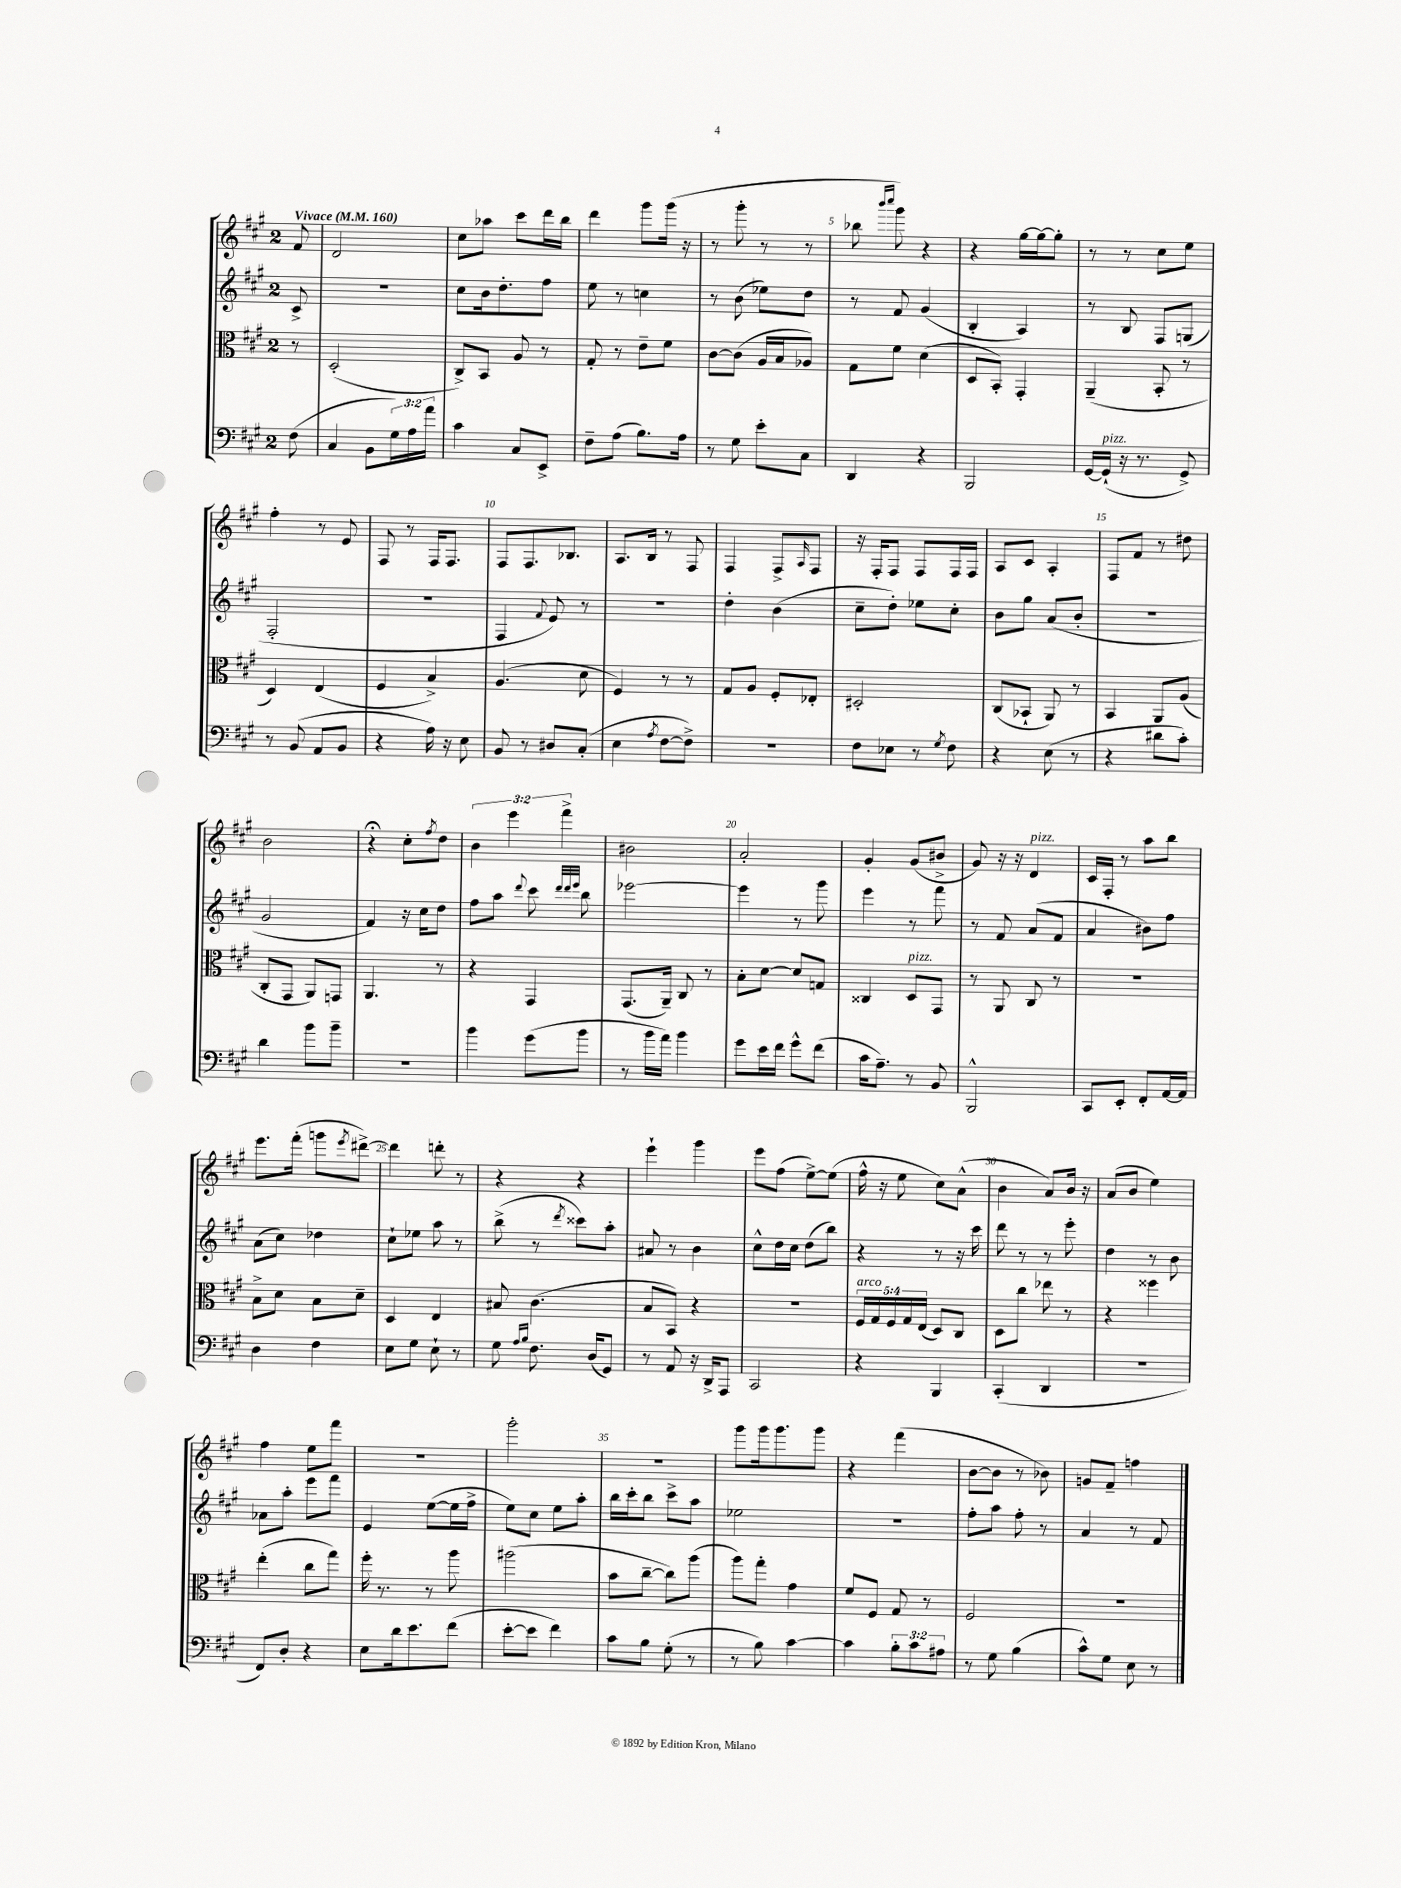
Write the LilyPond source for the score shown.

<<
\new StaffGroup <<
\new Staff = "s0" {
    \clef treble \key a \major \once \override Staff.TimeSignature.style = #'single-digit \time 2/4 \override Staff.TupletNumber.text = #tuplet-number::calc-fraction-text \partial 8 \tempo "Vivace" 4 = 160
    fis'8 |
    d'2 |
    cis''8 aes''8 cis'''8 d'''16 b''16 |
    d'''4 gis'''8 gis'''16( r16 |
    r8 gis'''8-. r8 r8 |
    bes''8 \grace { b'''16 cis''''16 } gis'''8) r4 |
    r4 gis''16~ gis''16~ gis''8-. |
    r8 r8 cis''8 e''8 |
    fis''4-. r8 e'8 |
    fis8 r8 fis16 fis8. |
    fis8 fis8. bes8. |
    a8. b16 r8 fis8 |
    fis4 fis8-> \grace { a16 } fis8 |
    r16 fis16-. fis8 fis8 fis16 fis16 |
    a8 cis'8 a4-. |
    fis8 fis'8 r8 dis''8 |
    b'2 |
    r4\fermata cis''8-. \acciaccatura { fis''8 } d''8 |
    \tuplet 3/2 { b'4 e'''4 fis'''4-> } |
    bis'2 |
    a'2-. |
    gis'4-. gis'8( bis'8-> |
    gis'8) r16 r16 d'4^\markup { \italic "pizz." } |
    cis'16 fis16-. r8 a''8 b''8 |
    e'''8. fis'''16-.( g'''8 \acciaccatura { e'''8 } dis'''8~->) |
    dis'''4 d'''8-. r8 |
    r4 r4 |
    e'''4-! gis'''4 |
    e'''8 fis''8( e''8~->) e''8( |
    fis''16-^ r16 e''8 cis''8) a'8-^( |
    b'4 a'8) b'16 r16 |
    a'8( b'8 e''4) |
    fis''4 e''8 fis'''8 |
    r2 |
    gis'''2-. |
    r2 |
    gis'''8 gis'''16 gis'''8. gis'''8 |
    r4 fis'''4( |
    b'8~ b'8 r8 bes'8) |
    g'8 fis'8-- f''4 \bar "|." |
}
\new Staff = "s1" {
    \clef treble \key a \major \once \override Staff.TimeSignature.style = #'single-digit \time 2/4 \partial 8
    cis'8-> |
    R2 |
    cis''8 b'16 d''8.-. fis''8 |
    e''8 r8 c''4 |
    r8 b'8( ees''8) d''8 |
    r8 fis'8 gis'4( |
    b4-. a4) |
    r8 b8 fis8 g8( |
    fis2-. |
    r2 |
    fis4 \appoggiatura { fis'8 } e'8) r8 |
    R2 |
    d''4-. b'4( |
    cis''8-- d''8-.) ees''8 cis''8-. |
    b'8 gis''8 a'8( b'8-. |
    R2 |
    gis'2 |
    fis'4) r16 cis''16 d''8 |
    fis''8 a''8 \appoggiatura { d'''8 } cis'''8 \grace { d'''32 d'''32 e'''32 } b''8 |
    ees'''2~ |
    ees'''4 r8 gis'''8 |
    e'''4 r8 fis'''8 |
    r8 fis'8 a'8( fis'8 |
    a'4 bis'8) fis''8 |
    a'8( cis''8) des''4 |
    cis''8-! ees''8 a''8 r8 |
    b''8->( r8 \acciaccatura { d'''8 } cisis'''8) a''8-. |
    ais'8 r8 b'4 |
    cis''8-^ d''16 cis''16 d''8( b''8) |
    r4 r8 r16 cis'''16 |
    d'''8 r8 r8 e'''8-. |
    d''4 r8 b'8 |
    aes'8 a''8-. e'''8 fis'''8 |
    e'4 e''8~( e''16 fis''16-> |
    e''8) cis''8 e''8 a''8-. |
    b''16 cis'''16-. b''8 cis'''8-> a''8 |
    ees''2 |
    R2 |
    fis''8-. a''8 fis''8-. r8 |
    a'4 r8 fis'8 \bar "|." |
}
\new Staff = "s2" {
    \clef alto \key a \major \once \override Staff.TimeSignature.style = #'single-digit \time 2/4 \override Staff.TupletNumber.text = #tuplet-number::calc-fraction-text \partial 8
    r8 |
    d2-.( |
    cis8->) b,8 a8 r8 |
    gis8-. r8 e'8-- fis'8 |
    cis'8~ cis'8( a16 b16 aes8) |
    gis8 fis'8 d'4( |
    d8 b,8-.) gis,4-. |
    a,4--( b,8-. r8 |
    d4) e4( |
    fis4 b4->) |
    a4.( d'8 |
    fis4) r8 r8 |
    gis8 a8 fis8-. ees8-. |
    dis2-. |
    cis8( bes,8-! a,8) r8 |
    b,4 a,8 a8( |
    cis8-. gis,8 a,8) g,8 |
    a,4. r8 |
    r4 gis,4 |
    gis,8.( a,16--) cis8 r8 |
    b8-. d'8~ d'8 g8 |
    cisis4 d8^\markup { \italic "pizz." } gis,8 |
    r8 a,8 cis8 r8 |
    r2 |
    b8-> d'8 b8 d'8-- |
    d4 e4 |
    bis8 cis'4.( |
    b8 b,8) r4 |
    R2 |
    \tuplet 5/4 { fis16^\markup { \italic "arco" } gis16 fis16 gis16 e16( } d8) cis8 |
    d8 cis''8 ees''8 r8 |
    r4 fisis''4 |
    e''4-.( cis''8 gis''8) |
    fis''16-. r8. r8 a''8 |
    ais''2( |
    b'8 cis''8~-- cis''8) a''8( |
    a''8) gis''8-. gis'4 |
    fis'8 fis8 gis8 r8 |
    fis2 |
    R2 \bar "|." |
}
\new Staff = "s3" {
    \clef bass \key a \major \once \override Staff.TimeSignature.style = #'single-digit \time 2/4 \override Staff.TupletNumber.text = #tuplet-number::calc-fraction-text \partial 8
    fis8( |
    cis4 b,8 \tuplet 3/2 { gis16) a16 a'16 } |
    cis'4 cis8 e,8-> |
    fis8-- a8( b8.) a16 |
    r8 gis8 e'8-. cis8 |
    d,4 r4 |
    b,,2 |
    gis,16~ gis,16-!^\markup { \italic "pizz." }( r16 r8. gis,8->) |
    r8 b,8( a,8 b,8 |
    r4 a16) r16 e8 |
    b,8 r8 dis8 cis8-.( |
    e4 \acciaccatura { a8 } fis8~ fis8->) |
    r2 |
    fis8 ees8 r8 \acciaccatura { gis8 } fis8 |
    r4 e8( r8 |
    r4 dis'8 cis'8-.) |
    d'4 b'8 b'8-- |
    R2 |
    b'4 gis'8( b'8 |
    r8 b'16 a'16) b'4 |
    gis'8 e'16 fis'16 gis'8-^ fis'8( |
    cis'16 a8.--) r8 b,8 |
    b,,2-^ |
    cis,8 e,8-. fis,8-. a,16~ a,16 |
    d4 fis4 |
    e8 gis8 e8-! r8 |
    gis8 \grace { a16 b16 } fis8. d16( gis,8) |
    r8 a,8 r16 d,16-> a,,8 |
    cis,2 |
    r4 b,,4 |
    cis,4-.( d,4 |
    R2 |
    fis,8) d8-. r4 |
    e8 d'16 e'8. fis'8( |
    e'8~-. e'8 fis'4) |
    cis'8 b8 gis8-.( r8 |
    r8 b8) cis'4~ |
    cis'4 \tuplet 3/2 { b8-. cis'8 ais8 } |
    r8 gis8 b4( |
    cis'8-^) gis8 e8 r8 \bar "|." |
}
>>
>>
\layout { \context { \Score \override BarNumber.break-visibility = ##(#f #t #t) barNumberVisibility = #(every-nth-bar-number-visible 5) } }
